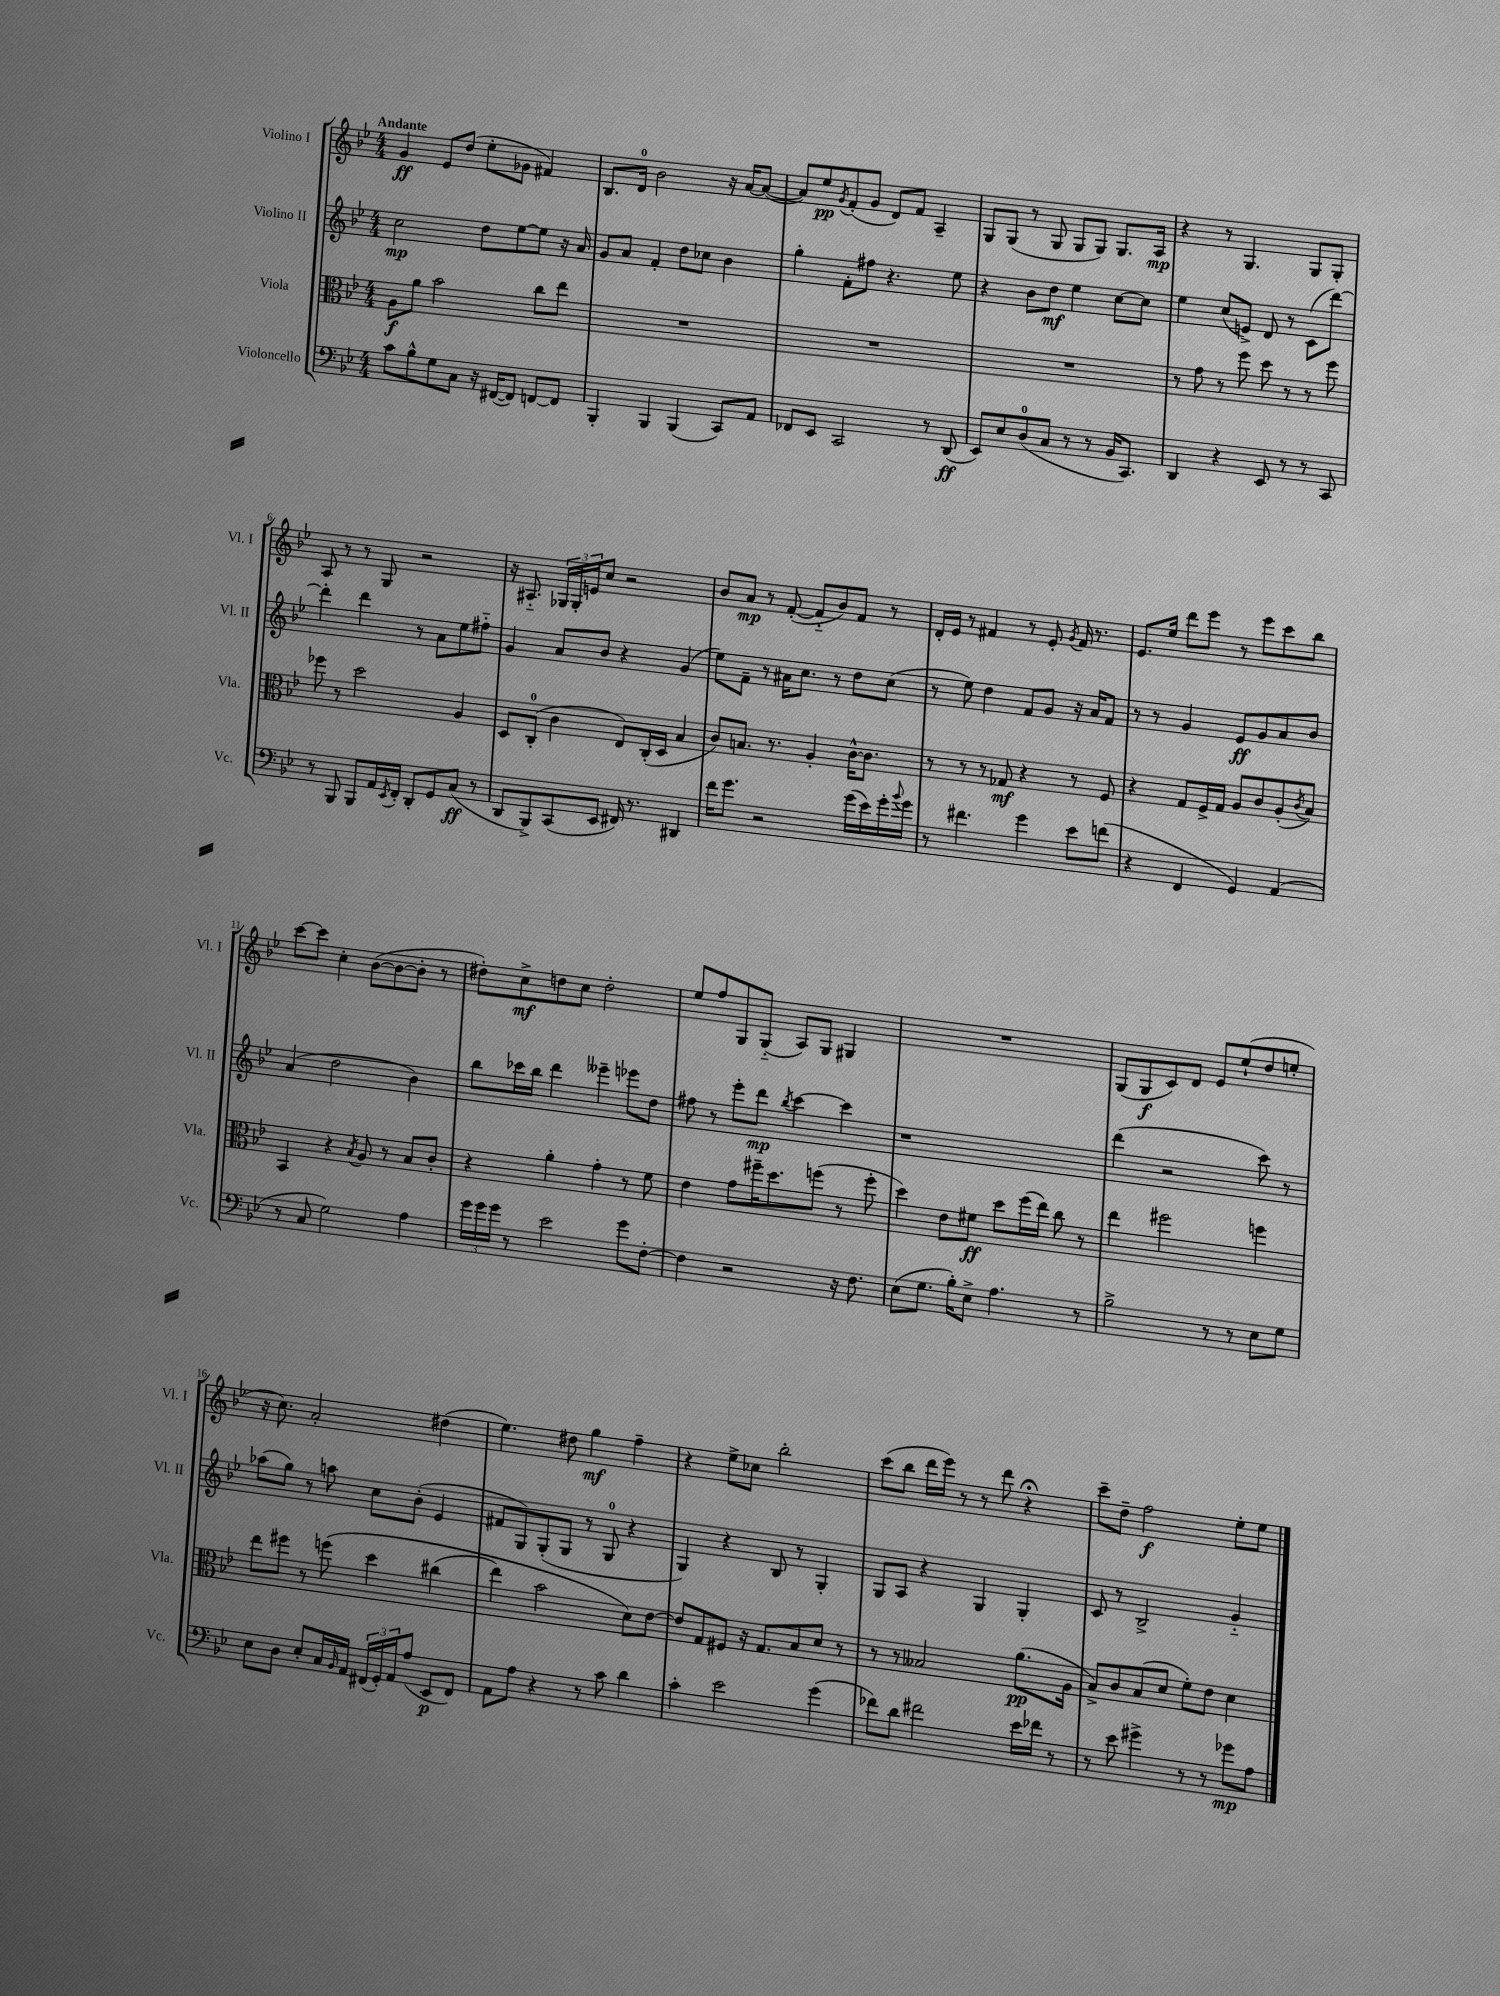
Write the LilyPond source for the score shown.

<<
\new StaffGroup <<
\new Staff = "s0" \with { instrumentName = "Violino I" shortInstrumentName = "Vl. I" } {
    \clef treble \key bes \major \numericTimeSignature \time 4/4 \tempo "Andante"
    g'4\ff ees'8 d''8( ees''8-. ges'8 fis'4) |
    bes8. d'16-0 bes'2 r16 a'16~ a'8~( |
    a'8) ees''8\pp \acciaccatura { g'8 } f'8-.( g'8 d'8) f'8 a4-- |
    g8 g8( r8 g8 g8 g8) g8. a16\mp |
    r4 r8 g4. g8 g8-. |
    a8 r8 r8 g8 r2 |
    r16 ais8.-_ \tuplet 3/2 { ges16 ges16-. e'16 } c''8 r2 |
    bes'8 a'8\mp r8 f'8~-.( f'8-_ bes'8) f'8 r8 |
    d'16-. ees'16 r8 fis'4 r8 ees'8-. \acciaccatura { g'8 } fis'16 r8. |
    ees'8. ees''16 d'''8 ees'''8 r8 ees'''8 c'''8 bes''8 |
    c'''8~ c'''8 c''4-. bes'8~( bes'8~ bes'8-. r8 |
    dis''8-.) c''8->\mf d''8 c''8 d''2-. |
    ees''8 f''8 g8 g8-_( a8) g8 gis4 |
    R1 |
    g8( g8\f c'8) d'8 ees'8 ees''8-!( d''8 e''8-. |
    r16 c''8.) a'2-. dis''4( |
    ees''4.) dis''8 g''4\mf f''4-- |
    r4 ees''8-> ces''8 bes''2-. |
    c'''8( bes''8 d'''16 ees'''16) r8 r8 d'''8 r4\fermata |
    c'''8-- d''8-- f''2\f ees''8-. ees''8 \bar "|." |
}
\new Staff = "s1" \with { instrumentName = "Violino II" shortInstrumentName = "Vl. II" } {
    \clef treble \key bes \major \numericTimeSignature \time 4/4
    c''2\mp d''8 ees''8~ ees''8 r16 a'16 |
    g'8 a'8 f'4-. d''8 ces''8 bes'4 |
    g''4-. f'8-. fis''8 r4. ees''8 |
    r4 bes'8 d''8\mf ees''4 c''8~ c''8 |
    ees''4 c''8( e'8->) d'8 r8 c'8( d'''8~) |
    d'''4-. d'''4 r8 a'8 ees''8 fis''8-_ |
    g'4 a'8 bes'8 r4 g'4( |
    ees''8) f'8-- r8 ais'16 c''8. r8 d''8 c''8( |
    r8 ees''8) d''4 f'8 g'8 r16 a'16 f'8 |
    r8 r8 g'4 ees'8\ff g'8 a'8 bes'8 |
    a'4( d''2 bes'4) |
    bes''8 ces'''16 bes''16 d'''4 eeses'''4-- ees'''8 d''8 |
    fis''8 r8 ees'''8-. d'''8\mp \acciaccatura { bes''8 } c'''4~ c'''4 |
    r1 |
    d'''4( r2 c'''8) r8 |
    aes''8( g''8) r8 a''8 c''8 bes'8-.( ees'4 |
    fis'8 g8) g8-.( g8 r8 g8-0 r4 |
    g4) r4 bes8 r8 g4-. |
    g8 a8 r4 g4 g4-. |
    c'8 r8 bes2-> g'4-_ \bar "|." |
}
\new Staff = "s2" \with { instrumentName = "Viola" shortInstrumentName = "Vla." } {
    \clef alto \key bes \major \numericTimeSignature \time 4/4
    a8\f a'8 bes'2 c''8 ees''8 |
    R1 |
    R1 |
    R1 |
    r8 g'8 r8 f''8 d''8 r8 r8 f''8 |
    fes''8 r8 d''2 a4 |
    d8 c8-0-.( c'4 ees8) c16-.( d16 bes4 |
    c'8) b8. r8. a4-. c'16~-^ c'8. |
    r8 r8 r8 ges8\mf r4 r8 f8 |
    r4 g8 f16-> g16 a8 c'8 a8-.( \acciaccatura { c'8 } bes8) |
    bes,4 r4 \acciaccatura { bes8 } a8 r8 bes8 c'8-. |
    r4 a'4-. g'4-. r8 f'8 |
    ees'4 g'8 fis''16-- d''8. f''8( r8 f''8-. |
    d''4) ees'8 fis'8\ff d''8 f''16( ees''16) c''8 r8 |
    ees''4 fis''2 f''4 |
    ees''8 fis''8 r8 f''8\( d''4 cis''4( |
    ees''4) bes'2 d'8\) ees'8~ |
    ees'8 g8 fis8 r16 g8. bes8 d'8 r8 |
    r8 r8 beses2 a'8.\pp( a16 |
    bes8->) c'8 bes8( d'8 f'8-.) ees'8 d'4 \bar "|." |
}
\new Staff = "s3" \with { instrumentName = "Violoncello" shortInstrumentName = "Vc." } {
    \clef bass \key bes \major \numericTimeSignature \time 4/4
    c'8 bes8-^ g8 c8 r16 fis,16~( fis,8) f,8~ f,8 |
    bes,,4-. bes,,4 bes,,4( c,8) a,8 |
    fes,8 ees,8 c,2 r8 d,8\ff( |
    ees,8) ees8 d8-0( c8 r8 r8 bes,16 c,8.) |
    d,4 r4 ees,8 r8 r8 c,8 |
    r8 bes,,8 bes,,8 a,16 \acciaccatura { ees,8 } f,16-. d,8-. g,8 c8\ff( r8 |
    d,8 bes,,8->) c,8( ees,8 fis,16) r8. dis,4 |
    f'16 g'8. r2 g'16( ees'16) g'16-. \appoggiatura { bes'8 } g'16 |
    r8 fis'4. g'4 ees'8 f'8( |
    r4 f,4 g,4) a,4( |
    r8 c8 g2) a4 |
    \tuplet 3/2 { g'16 g'16 g'16 } r8 ees'2 g'8 f8~-. |
    f4 r2 r16 f8. |
    ees8( g8. bes16-.) ees8-> a4. r8 |
    bes2-> r8 r8 ees8 g8 |
    ees8 d8 ees8-. c16 \grace { bes,16 } a,16 \tuplet 3/2 { fis,16( g,16-.) a,16 } a8( ees,8\p fis,8) |
    a,8 a8 r4 r8 c'8 d'4 |
    c'4-. ees'2 g'4( |
    fes'8) d'8 fis'2 ees'16 fes'16 r8 |
    r8 ees'8 gis'4-> r8 r8 ges'8\mp a8 \bar "|." |
}
>>
>>
